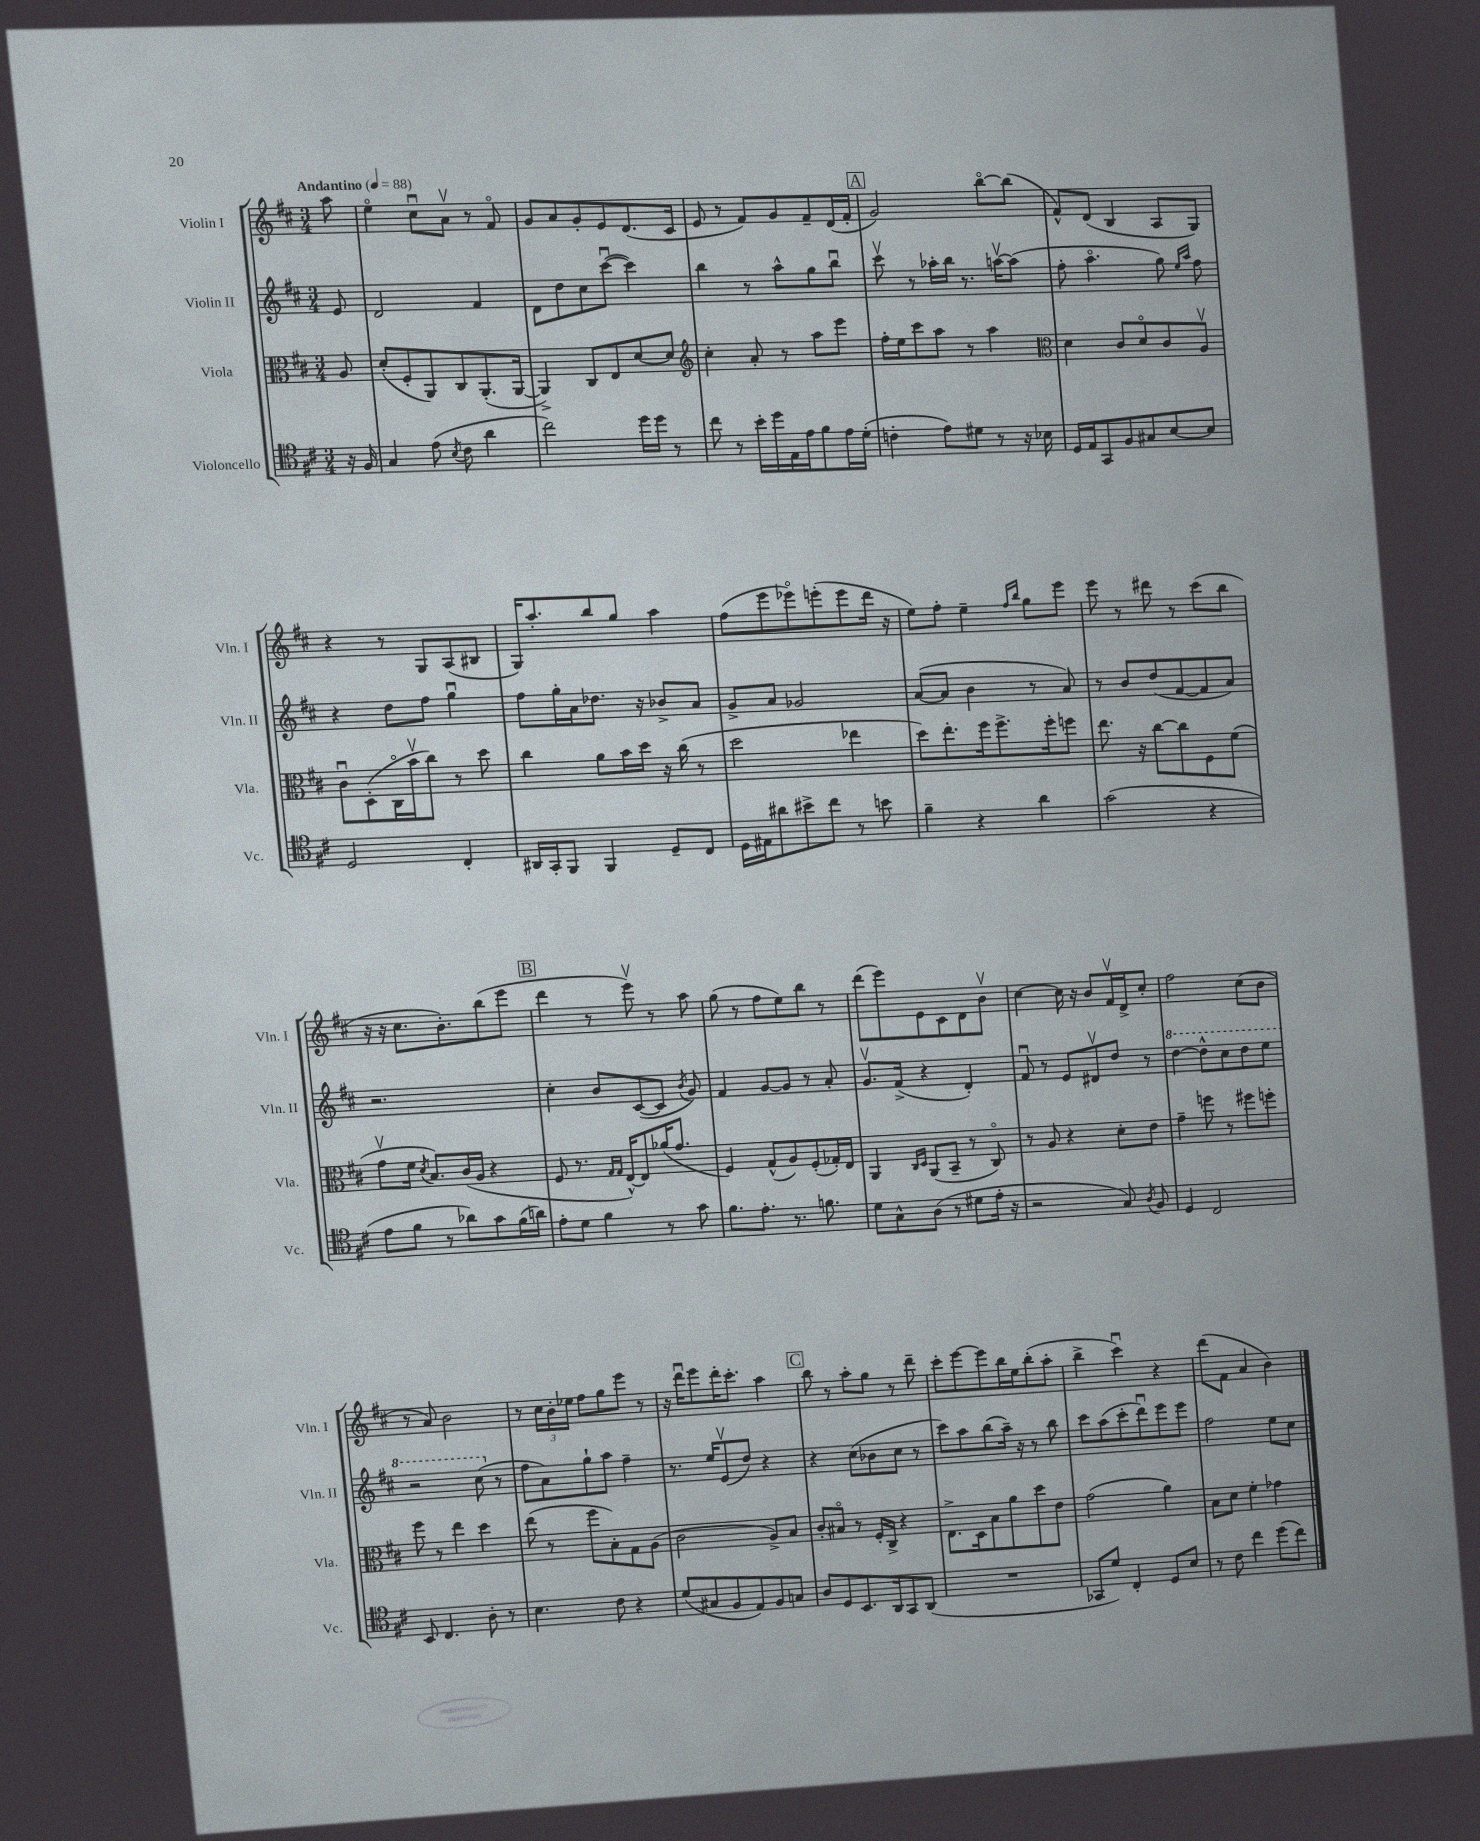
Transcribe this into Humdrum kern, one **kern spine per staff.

**kern	**kern	**kern	**kern
*part4	*part3	*part2	*part1
*staff4	*staff3	*staff2	*staff1
*I"Violoncello	*I"Viola	*I"Violin II	*I"Violin I
*I'Vc.	*I'Vla.	*I'Vln. II	*I'Vln. I
*clefC4	*clefC3	*clefG2	*clefG2
*k[f#c#]	*k[f#c#]	*k[f#c#]	*k[f#c#]
*M3/4	*M3/4	*M3/4	*M3/4
*MM88	*MM88	*MM88	*MM88
=	=	=	=
!	!	!	!LO:TX:a:B:t=Andantino
16r	8A/	8e/	8aa\
16F#/	.	.	.
=1	=1	=1	=1
4G/	(8d'/L	2d/	4ee\
.	8F#'/	.	.
(8e\	8AA/)	.	8cc#u\L
8qB/	.	.	.
8c#\	8C#/	.	8av\J
4a\	(8.AA'/	4f#/	8r
.	.	.	8f#/
.	[16AA/Jk	.	.
=2	=2	=2	=2
2cc#\)	4AA^/])	8d\L	8g/L
.	.	8dd\	8a/
.	8C#/L	8cc#\	8g'/
.	8E/	([8ccc#u\J	8e/
16dd\LL	[8d/	4ccc#\])	(8.d/
16dd\JJ	.	.	.
8r	8d/J]	.	.
.	.	.	16c#/Jk
=3	=3	=3	=3
*	*clefG2	*	*
8cc#\	4cc#'\	4bb\	8e/
8r	.	.	8r
16b'\LL	8a'/	8r	8f#/L)
16dd\	.	.	.
16E\	8r	8aa^^\L	8g/
16e\J	.	.	.
8f#\	8aa\L	8gg\	8f#~/
16e\L	8eee\J	8bbu\J	(16d/L
(16d'\JJ	.	.	16f#'/JJ
!!LO:REH:place=s1:t=A
=4	=4	=4	=4
4cn'\	16ff#'\LL	8ccc#v\	2g/)
.	16ee\J	.	.
.	8ccc#\	8r	.
8e\L)	8aa\J	16aa-X'\LL	.
.	.	16bb\JJ	.
8d#X\J	8r	8.r	.
8r	4aa\	.	[8bb\L
.	.	[16aanv\KL	.
16r	.	(8aa\J]	(8bb\J]
16B-X\	.	.	.
=5	=5	=5	=5
*	*clefC3	*	*
16D/LL	4d\	8ff#'\	8f#^^/L)
16E/J	.	.	.
8GG/	.	4.aa\	(8d/J
8F#/	8c#/L	.	4B/
8G#X/	8d/	.	.
[8B/	8c#/	8gg\)	8A/L
.	.	16qqee/LL	.
.	.	16qqaa/JJ	.
8B/J]	8Av/J	8ff#\	8G/J)
!!LO:LB:g=z
=6	=6	=6	=6
2D/	8c#u\L	4r	4r
.	(8D'\	.	.
.	16C#\L	8dd\L	8r
.	16bv\J	.	.
.	8cc#\J)	8ff#\J	8G/L
4C#'/	8r	4ggu\	(8A/
.	8dd\	.	8B#X/J
=7	=7	=7	=7
16AA#X/LL	4cc#\	8ff#\L	16G/KL)
16GG'/J	.	.	8.aa'/
8FF#/J	.	16gg'\L	.
.	.	16a\J	.
4FF#/	8a\L	8.dd-X\J	8bb/
.	16b\L	.	8gg/J
.	16dd\JJ	16r	.
8D~/L	16r	8b-X^/L	4aa\
.	(16cc#\	.	.
8C#/J	8r	8a/J	.
=8	=8	=8	=8
16D\LL	2dd\	8g^/L	(8ff#\L
16E#X\J	.	.	.
8a#X\	.	8a/J	8eee\
8b#X^\	.	2g-X/	8eee-X\)
8cc#\J	.	.	(8eeen'\
8r	4ee-X\	.	8eee\
8bn\	.	.	16ddd\Jk
.	.	.	16r
=9	=9	=9	=9
4f#~\	8dd\L)	([8a/L	8ee\L)
.	8.ee'\	8a/J]	8ff#'\J
4r	.	4b\	4ee~\
.	16ff#\k	.	.
.	8.ff#^\	.	.
.	.	.	16qqff#/LL
.	.	.	16qqbb/JJ
4a\	.	8r	8gg\L
.	16ff#'\k	.	.
.	8ffn\J	8a/)	8eee\J
=10	=10	=10	=10
(2g\	8.ee\	8r	8eee\
.	.	8b/L	8r
.	16r	.	.
.	[8cc#\L	(8dd/	8ddd#X\
.	8cc#\]	[8f#/	8r
4r	8F#\	8f#/]	(8ccc#\L
.	(8f#\J	8a/J)	8bb\J
!!LO:LB:g=z
=11	=11	=11	=11
8e\L	8gv\L	2.r	16r
.	.	.	16r
8f#\J	16f#\Jk	.	8.cc#\L
.	8qd/	.	.
.	8.B/L)	.	.
8r	.	.	.
.	.	.	8.b'\)
8a-X\L)	(16c#/L	.	.
.	16A/JJ	.	.
8g\	4r	.	(8bb\
(16f#\L	.	.	8eee\J
16an\JJ)	.	.	.
!!LO:REH:place=s1:t=B
=12	=12	=12	=12
8e'\L	8F#/	4cc#'\	4ddd\
8d\J	8.r	.	.
4f#\	.	8b/L	8r
.	16qqG/LL	.	.
.	16qqG/JJ	.	.
.	[16E^^/KL)	.	.
.	8E/]	([8c#/	8eeev\)
8r	(16a-X/K	8c#/J]	8r
.	8.g/J	.	.
.	.	8qb/	.
8g\	.	8g/)	8aa\
=13	=13	=13	=13
8.f#\L	4F#/)	4f#/	(8gg\
.	.	.	8r
8.e'\J	.	.	.
.	(8G^^/L	[8g/L	8ff#\L
8.r	8A/)	8g/J]	8ee\)
.	(8F#'/	8r	8bb\J
8.fn\	.	.	.
.	16G-X'/L)	8a'/	8r
.	16E/JJ	.	.
=14	=14	=14	=14
8d\L	4AA/	8.gv/L	(8ddd\L
8G^^\	.	.	8eee\)
.	.	(16f#^/Jk	.
.	16qqC#/LL	.	.
.	16qqD/JJ	.	.
(8A\J	(8AA/L	4r	8e\
8r	8BB~/J	.	8c#\
8d#X\L	8r	4d'/)	8d\
16e'\Jk	8C#/)	.	8bv\J
16r	.	.	.
=15	=15	=15	=15
2r	8r	8f#u/	[4cc#\
.	8A/	8r	.
.	4r	8e/L	16cc#\]
.	.	.	16r
.	.	8d#Xv/	8b/L
8G/)	8d'\L	8dd/J	16f#v/L
.	.	.	16d^/J
8qA/	.	.	.
8F#/	8e\J	8r	8cc#'/J
=16	=16	=16	=16
*	*	*8va	*
4D/	4g~\	[4ddd\	2ff#\
2C#/	8ffn\	8ddd^^\L]	.
.	8r	8ccc#\	.
.	8ff#X\L	8ddd\	(8cc#\L
.	8ffn'\J	8eee\J	8b\J
!!LO:LB:g=z
=17	=17	=17	=17
8BB/	8ff#\	2r	8r
4.C#/	8r	.	8a/)
.	4ee\	.	2b\
8A'\	4dd\	(8ccc#\	.
*	*	*X8va	*
8r	.	8r	.
=18	=18	=18	=18
4.B\	(8ee\	8ff#\L	8r
.	8r	8a\)	24cc#\LL
.	.	.	24b'\
.	.	.	24ee-X\JJ
.	8ff#\L	8gg`\	8ff#\L
8c#\	8B'\)	8aa\J	8gg\
4r	8G\	4ff#~\	8eee\J
.	(8A\J	.	8r
=19	=19	=19	=19
(8d/L	2c#\	8.r	16r
.	.	.	16dddu\KL
8G#X/	.	.	8eee\
.	.	16ee/KL	.
8F#/	.	(8ev/	16ddd'\K
.	.	.	8.ccc#'\J
8E/)	.	8dd/J)	.
8F#/	8A^/L)	4r	4aa\
8Gn/J	8B/J	.	.
!!LO:REH:place=s1:t=C
=20	=20	=20	=20
8A/L	8c#'/L	4r	8bb\
8D/	8B#X/J	.	8r
8.BB/	8r	(8cc#\L	8aa'\L
.	16F#'/LL	8b-X\	8gg\J
16AA/k	16C#^/JJ	.	.
8GG/	4r	8cc#\J	8r
(8AA/J	.	8r	8ddd~\
=21	=21	=21	=21
2.r	8.E^\L	8ccc#\L)	8ccc#'\L
.	.	8aa\	[8eee\
.	16D\k	.	.
.	8B\	(8bb\	8eee\]
.	8a\	16aa~\Jk)	16bb\L
.	.	16r	16ee\J
.	8dd\	8r	(8bb'\
.	8e\J	8bb\	8aa'\J
=22	=22	=22	=22
8GG-X/L	(2g\	8ccc#\L	4bb^\
8d/J)	.	(8aa\	.
4C#'/	.	8ccc#'\	4ccc#u\)
.	.	8dddu\)	.
8D/L	4a\)	8eee\	4r
8B/J	.	8eee\J	.
=23	=23	=23	=23
8r	8B\L	2ff#\	(8ddd\L
8c#\	8d\J	.	8f#\J
4cc#\	4f#'\	.	4a/
(8dd\L	4g-X\	8ee\L	4b\)
8cc#\J)	.	8cc#\J	.
==	==	==	==
*-	*-	*-	*-
